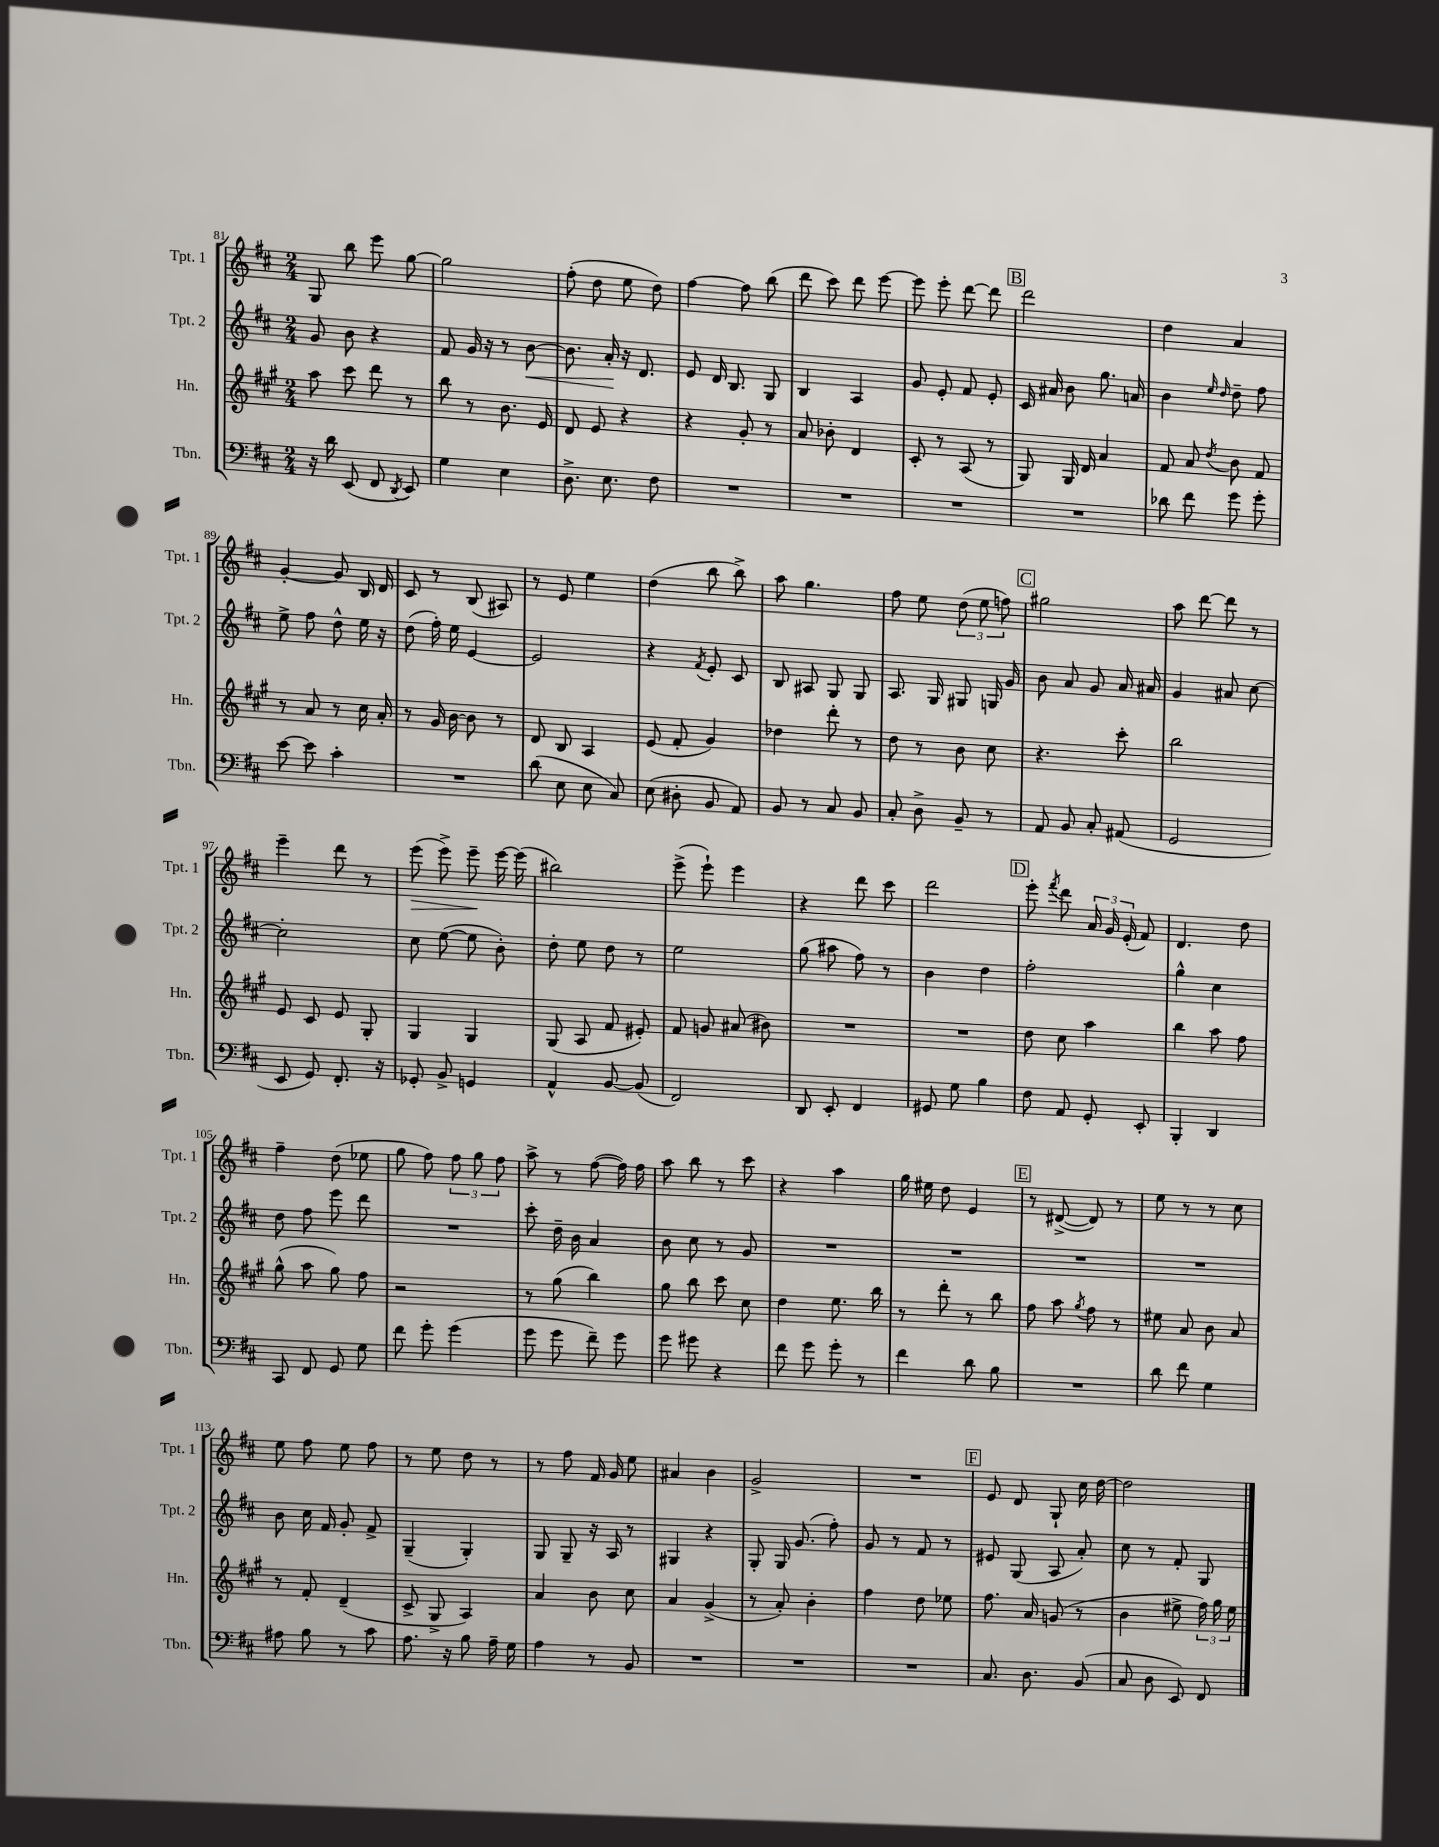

**kern	**kern	**kern	**kern
*staff4	*staff3	*staff2	*staff1
*clefF4	*clefG2	*clefG2	*clefG2
*k[f#c#]	*k[f#c#g#]	*k[f#c#]	*k[f#c#]
*M2/4	*M2/4	*M2/4	*M2/4
16r	8aa\	8g/	8G/
16d\	.	.	.
(8EE/	8ccc#\	8b\	8bb\
8FF#/	8ddd\	4r	8eee\
8qDD/	.	.	.
8EE/)	8r	.	[8gg\
=	=	=	=
4G\	8bb\	8f#/	2gg\]
.	8r	16g/	.
.	.	16r	.
4E\	8.b\	8r	.
.	.	[8b\	.
.	16e/	.	.
=	=	=	=
8.D^\	8d/	8.b\]	(8ff#'\
.	8e/	.	8dd\
8.E\	.	16a'/	.
.	4r	16r	8ee\
.	.	8.d/	.
8F#\	.	.	8dd\)
=	=	=	=
2r	4r	8e/	[4ff#\
.	.	16d/	.
.	.	8.B/	.
.	8g#'/	.	8ff#\]
.	8r	8G/	(8bb\
=	=	=	=
2r	8a/	4B/	8ddd\
.	8b-'\	.	8ccc#\)
.	4d/	4A/	8ddd\
.	.	.	[8eee\
=	=	=	=
2r	8c#'/	8g/	8eee\]
.	8r	8e'/	8eee'\
.	(8A/	8f#/	[8ddd\
.	8r	8e'/	8ddd\]
=	=	=	=
2r	8G#/)	16c#/	2ddd\
.	.	16a#/	.
.	16G#/	8b\	.
.	16d/	.	.
.	4a/	8.gg\	.
.	.	16a/	.
=	=	=	=
8d-\	8f#/	4b\	4dd\
8f#\	8a/	.	.
.	.	16qqee/	.
.	8qdd/	16qqdd/	.
8g\	8b\	8dd~\	4a/
8g'\	8f#/	8ff#\	.
=	=	=	=
[8e\	8r	8ee^\	[4g'/
8e\]	8a/	8ff#\	.
4c#'\	8r	8dd^^\	8g/]
.	16cc#\	16ee\	16B/
.	16a'/	16r	16d/
=	=	=	=
2r	8r	(8dd\	8c#/
.	16g#/	16ff#'\)	8r
.	[16b\	16ee\	.
.	8b\]	[4e/	(8B/
.	8r	.	8A#/)
=	=	=	=
(8d\	8d/	2e/]	8r
8E\	8B/	.	8e/
8E\	4A/	.	4ee\
8C#/)	.	.	.
=	=	=	=
(8E\	(8e/	4r	(4dd\
8D#'\	8f#'/	.	.
.	.	8qf#/	.
8BB/	4g#/)	8e'/	8bb\
8AA/)	.	8c#/	8bb^\)
=	=	=	=
8BB/	4dd-\	8B/	8aa\
8r	.	8A#/	4.gg\
8C#/	8ddd'\	8G/	.
8BB/	8r	8G/	.
=	=	=	=
8C#'/	8dd\	8.A/	8ff#\
8D^\	8r	.	8ee\
.	.	16G/	.
8BB~/	8b\	8G#/	(12dd\
.	.	.	12ee\
8r	8cc#\	16G/	.
.	.	.	12ff\)
.	.	16g/	.
=	=	=	=
8AA/	4.r	8b\	2gg#\
8BB/	.	8a/	.
8C#'/	.	8g/	.
(8AA#/	8ccc#'\	16a/	.
.	.	16a#/	.
=	=	=	=
2GG/	2bb\	4g/	8aa\
.	.	.	[8ddd\
.	.	8a#/	8ddd\]
.	.	[8cc#\	8r
=	=	=	=
8EE/	8e/	2cc#'\]	4eee~\
8GG/)	8c#/	.	.
8.FF#'/	8e/	.	8ddd\
.	8G#'/	.	8r
16r	.	.	.
=	=	=	=
8GG-'/	4G#/	8cc#\	(8eee\
8BB^/	.	([8ee\	8eee^\)
4GG/	4G#/	8ee\]	8eee~\
.	.	8b'\)	[16eee\
.	.	.	(16eee\]
=	=	=	=
4AA^^/	(8G#/	8dd'\	2bb#\)
.	8A/	8ee\	.
[8BB/	8f#/	8dd\	.
(8BB/]	8e#'/)	8r	.
=	=	=	=
2FF#/)	8f#/	2ee\	(8eee^\
.	8g/	.	8eee`\)
.	(8a#/	.	4eee\
.	8b#\)	.	.
=	=	=	=
8DD/	2r	(8gg\	4r
8EE'/	.	8aa#\	.
4FF#/	.	8ff#\)	8ddd\
.	.	8r	8ccc#\
=	=	=	=
8GG#/	2r	4b\	2ddd\
8G\	.	.	.
4B\	.	4dd\	.
=	=	=	=
8F#\	8dd\	2ff#'\	8eee'\
.	.	.	8qfff#/
8AA/	8cc#\	.	8ddd\
8GG'/	4aa\	.	24a/
.	.	.	24g/
.	.	.	(24e'/
8EE'/	.	.	8f#/)
=	=	=	=
4BBB'/	4bb\	4gg^^\	4.d/
4DD/	8aa\	4cc#\	.
.	8ff#\	.	8dd\
=	=	=	=
8CC#/	(8gg#^^\	8dd\	4ff#~\
8FF#/	8aa\	8ff#\	.
8GG/	8gg#\)	8eee\	(8dd\
8G\	8ff#\	8ddd\	8ee-\
=	=	=	=
8f#\	2r	2r	8gg\
8g'\	.	.	8ff#\)
(4g\	.	.	12ff#\
.	.	.	12gg\
.	.	.	12ff#\
=	=	=	=
8g\	8r	8ccc#'\	8aa^\
8g\	(8gg#\	16dd~\	8r
.	.	16b\	.
8f#~\)	4bb\)	4a/	([8ff#\
8g\	.	.	16ff#\])
.	.	.	16ff#\
=	=	=	=
8g\	8gg#\	8b\	8aa\
8g#\	8bb\	8cc#\	8bb\
4r	8ccc#\	8r	8r
.	8cc#\	8g/	8ccc#\
=	=	=	=
8f#\	4dd\	2r	4r
8g\	.	.	.
8g'\	8.ee\	.	4aa\
8r	.	.	.
.	16bb\	.	.
=	=	=	=
4f#\	8r	2r	16gg\
.	.	.	16ee#\
.	8ddd'\	.	8dd\
8d\	8r	.	4e/
8B\	8bb\	.	.
=	=	=	=
2r	8ff#\	2r	8r
.	8aa\	.	([8d#^/
.	8qgg#/	.	.
.	8ff#\	.	8d#/])
.	8r	.	8r
=	=	=	=
8d\	8ee#\	2r	8ee\
8f#\	8a/	.	8r
4G\	8b\	.	8r
.	8a/	.	8cc#\
=	=	=	=
8A#\	8r	8b\	8ee\
8B\	8f#'/	16cc#\	8ff#\
.	.	16f#/	.
8r	(4d~/	8g'/	8ee\
8c#\	.	8f#^/	8ff#\
=	=	=	=
8.A\	8c#^/	(4G~/	8r
.	8G#^/	.	8ee\
16r	.	.	.
8B\	4A/)	4G'/)	8dd\
16A~\	.	.	8r
16G\	.	.	.
=	=	=	=
4A\	4a/	8G/	8r
.	.	8G~/	8ff#\
8r	8b\	16r	16f#/
.	.	16A/	16g/
8BB/	8cc#\	8r	8ee\
=	=	=	=
2r	4a/	4G#/	4a#/
.	(4g#^/	4r	4b\
=	=	=	=
2r	8r	8G'/	2g^/
.	8a'/)	16G/	.
.	.	(8.g/	.
.	4b'\	.	.
.	.	8ff#'\)	.
=	=	=	=
2r	4ff#\	8g/	2r
.	.	8r	.
.	8dd\	8f#/	.
.	8ee-\	8r	.
=	=	=	=
8.C#/	8.ff#\	8e#/	8e/
.	.	(8G/	8d/
8.D\	16a/	.	.
.	(8g/	8A/	8G`/
(8BB/	8r	8a'/)	16cc#\
.	.	.	[16dd\
=	=	=	=
8C#/	4b\	8cc#\	2dd\]
8D\	.	8r	.
8EE/)	8ee#^\	8f#'/	.
8FF#/	24ff#\)	8G/	.
.	24gg#\	.	.
.	24ee#\	.	.
==	==	==	==
*-	*-	*-	*-
